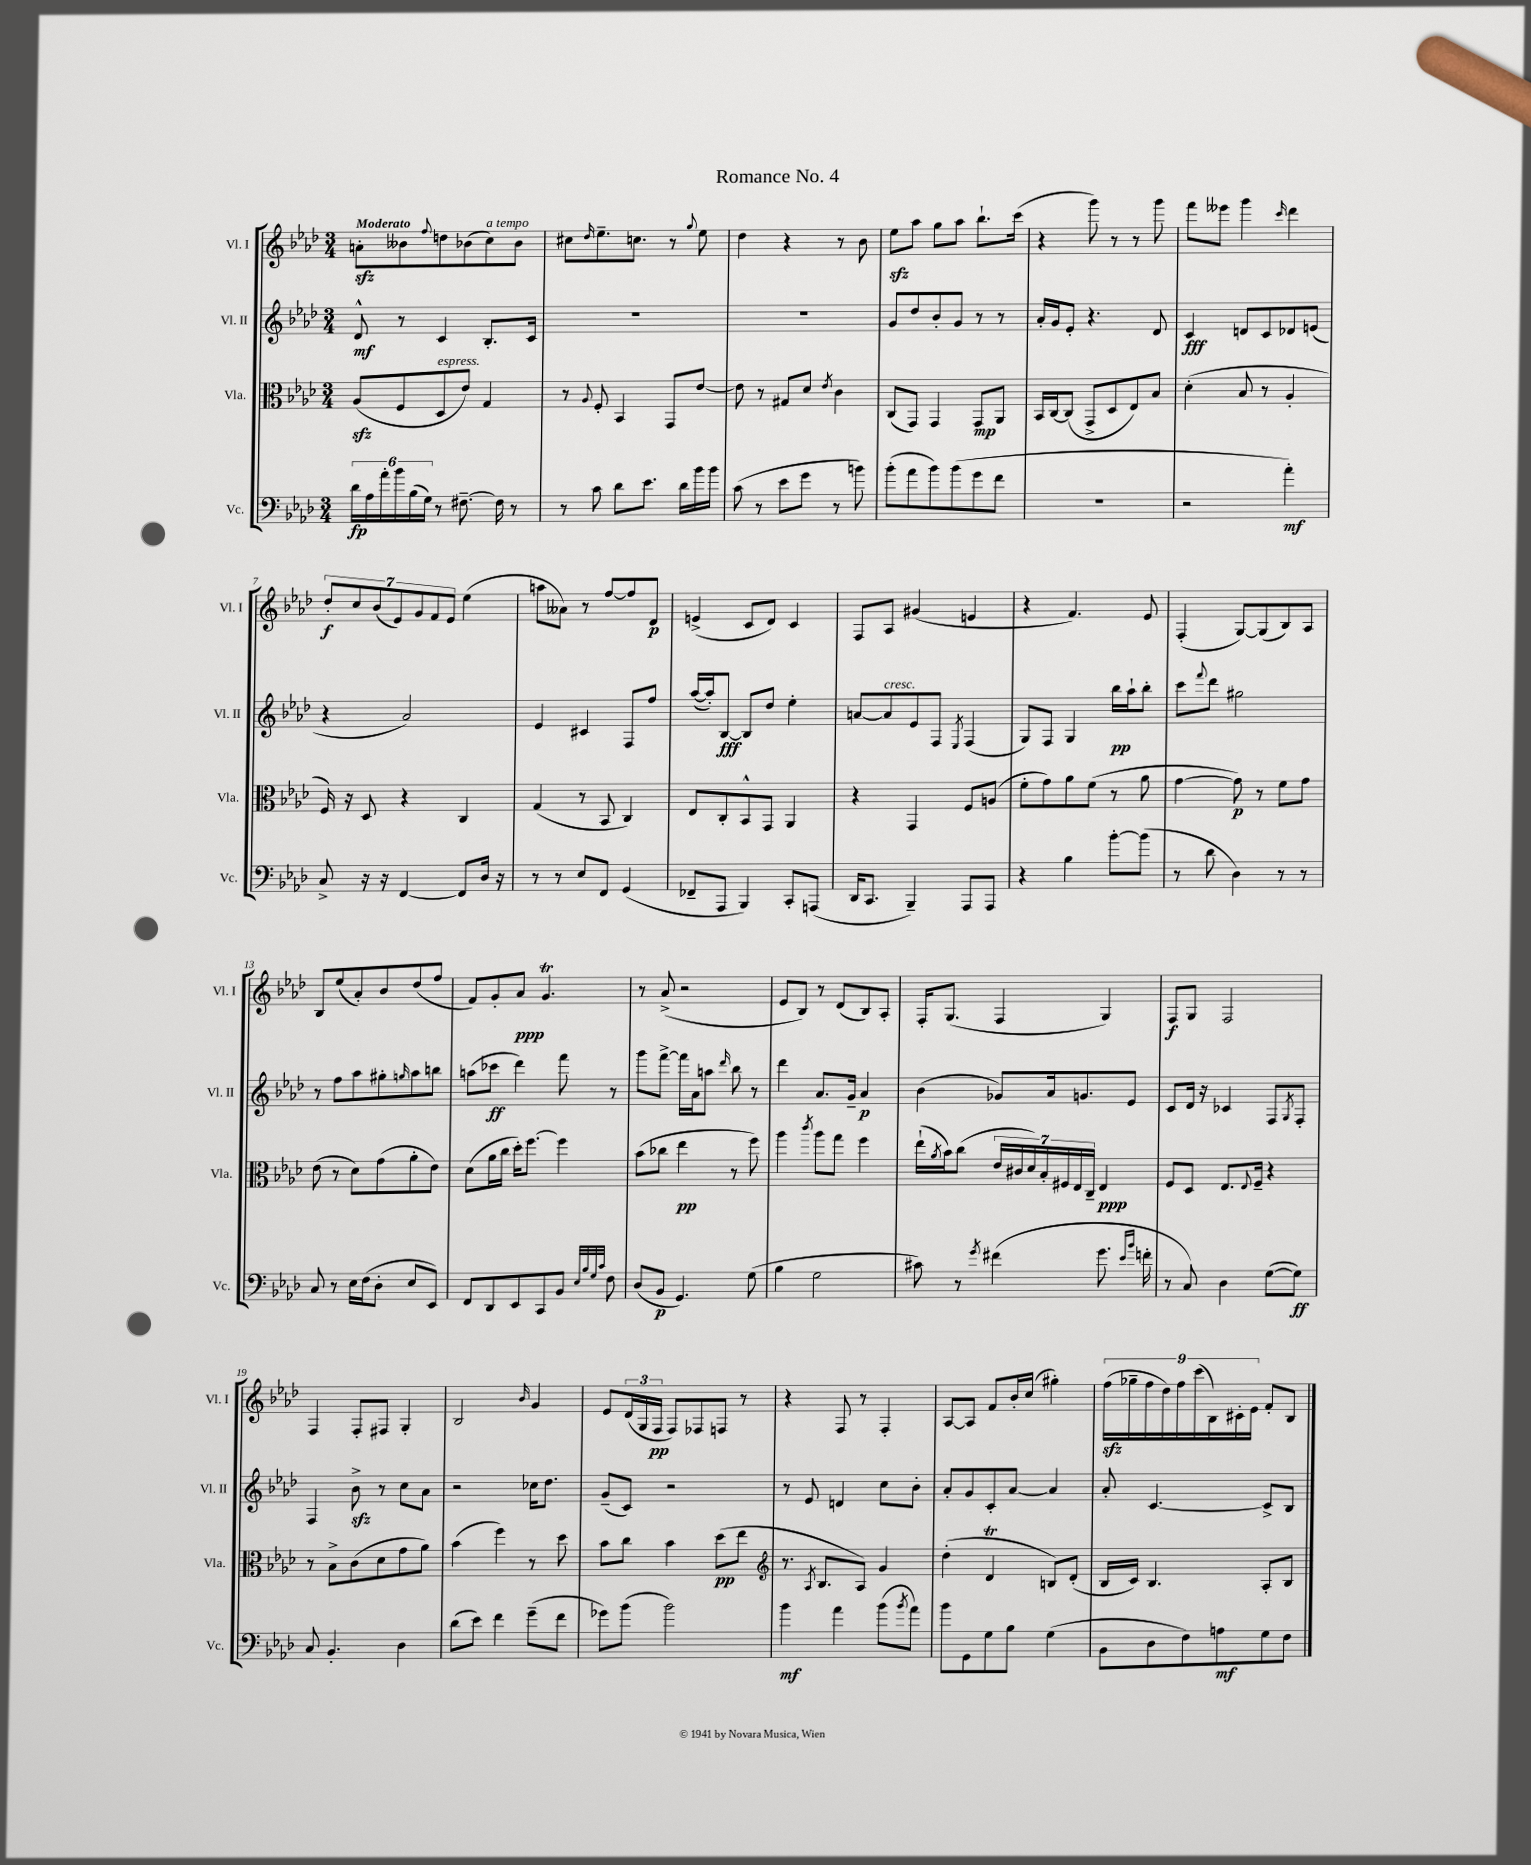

**kern	**kern	**kern	**kern
*staff4	*staff3	*staff2	*staff1
*clefF4	*clefC3	*clefG2	*clefG2
*k[b-e-a-d-]	*k[b-e-a-d-]	*k[b-e-a-d-]	*k[b-e-a-d-]
*M3/4	*M3/4	*M3/4	*M3/4
24d-	(8A-	8d-^^	8a'
24A-	.	.	.
24a-'	.	.	.
24b-	8F	8r	8b--
(24B-	.	.	.
24G)	.	.	.
.	.	.	8qqff
8r	8D-	4c	8dd
[8.F#~	8e-)	.	(8b-
.	4G	8.B-'	8cc)
16F#]	.	.	.
8r	.	.	8b-
.	.	16c	.
=	=	=	=
8r	8r	2.r	8cc#
.	8qqA-	.	16qqdd-
8c	8F'	.	8.ee-~
8d-	4BB-	.	.
.	.	.	8.cc
8.e-	.	.	.
.	8GG	.	8r
16d-	.	.	.
.	.	.	8qqgg
16b-	[8e-	.	8ee-
16b-	.	.	.
=	=	=	=
(8c	8e-]	2.r	4dd-
8r	8r	.	.
8e-	8G#	.	4r
8g	8d-	.	.
.	8qe-	.	.
8r	4c	.	8r
8b)	.	.	8b-
=	=	=	=
(8b-'	(8C	8g	8ee-
8a-	8GG)	8dd-	8aa-
8b-)	4GG	8b-'	8gg
(8b-	.	8g	8aa-
8g	8GG	8r	8.bb-`
8f	8AA-	8r	.
.	.	.	(16ccc
=	=	=	=
2.r	16BB-	16a-'	4r
.	[16C	16g	.
.	(8C]	8e-'	.
.	8GG^	4.r	8ggg)
.	8D-	.	8r
.	8E-)	.	8r
.	8B-	8d-	8ggg
=	=	=	=
2r	(4d-'	4c	8fff
.	.	.	8eee--
.	8B-	8d	4ggg
.	8r	8c	.
.	.	.	16qqccc
4a-')	4A-'	8d-	4ddd-
.	.	(8e	.
=	=	=	=
8C^	16F)	4r	14dd-'
.	16r	.	.
.	.	.	14cc
16r	8D-	.	.
.	.	.	(14b-
16r	.	.	.
.	.	.	14e-)
[4FF	4r	2a-)	.
.	.	.	14g
.	.	.	14f
.	.	.	14e-
8FF]	4C	.	(4ee-
16D-	.	.	.
16r	.	.	.
=	=	=	=
8r	(4G	4e-	8aa
8r	.	.	8a--)
8E-	8r	4c#	8r
8FF	8BB-	.	[8ff
(4GG	4C)	8F	8ff]
.	.	8ff	8d-
=	=	=	=
8FF-~	8E-	([16aa-	(4e^
.	.	16aa-'])	.
8AAA-	8C'	[8B-	.
4BBB-)	8BB-^^	8B-]	8c
.	8GG	8dd-	8d-)
8CC'	4AA-	4ee-'	4c
(8AAA	.	.	.
=	=	=	=
16DD-	4r	[8a	8F
8.CC	.	.	.
.	.	8a]	8A-
4BBB-~)	4GG	8e-	(4g#
.	.	8F	.
.	.	8qE-	.
8AAA-	8F	(4F	4e
8AAA-	(8A	.	.
=	=	=	=
4r	8f'	8G)	4r
.	8g)	8F	.
4B-	8a-	4G	4.f)
.	(8f	.	.
[8b-'	8r	16bb-	.
.	.	16aa-`	.
(8b-]	8a-	8bb-'	8e-
=	=	=	=
8r	[4g	8ccc	(4F'
.	.	8qqfff	.
8d-	.	8ddd-	.
4D-)	8g])	2gg#	[8G)
.	8r	.	(8G]
8r	8f	.	8B-)
8r	8g	.	8A-
=	=	=	=
8C	(8e-	8r	8B-
8r	8r	8ff	(8ee-
16E-	8d-)	8aa-	8a-')
(16F	.	.	.
8D-'	(8g	8gg#'	8b-
.	.	16qqgg	.
8E-	8a-'	8aa-	(8dd-
8EE-)	8e-)	8bb	8ff
=	=	=	=
8FF	(8d-	(8aa	8f)
8DD-	16a-	8ccc-	8g'
.	16cc	.	.
8EE-	16dd-')	4ddd-)	8a-
.	[8.ff	.	.
8CC	.	.	4.g
8BB-	4ff]	8fff	.
32qqE-	.	.	.
32qqB-	.	.	.
32qqG	.	.	.
32qqc	.	.	.
8F	.	8r	.
=	=	=	=
(8D-	(8b-	8ggg	8r
8BB-	8cc-	[8fff^	(8a-^
4.GG)	4ee-	16fff]	2r
.	.	16a-	.
.	.	8aa	.
.	.	16qqddd-	.
.	8r	8bb-	.
(8G	8ff)	8r	.
=	=	=	=
4B-	4aa-	4ddd-	8e-
.	.	.	8B-)
.	8qccc	.	.
2G	8aa-	8.a-	8r
.	8gg	.	(8d-
.	.	16g~	.
.	4ff	4a-	8B-)
.	.	.	8A-'
=	=	=	=
8c#)	(16ee-`	(4b-	16F'
.	8qa-	.	.
.	16b-)	.	(8.G
8r	(8cc	.	.
8qg	.	.	.
(4f#	28e-	8g-)	4F
.	28c#	.	.
.	28d-)	.	.
.	28B-'	.	.
.	.	16a-	.
.	28F#	.	.
.	28E-	.	.
.	.	8.g	.
.	28C~	.	.
8.g	4E-	.	4G)
.	.	8e-	.
16qqe-	.	.	.
16qqb-	.	.	.
16f'	.	.	.
=	=	=	=
8r	8F	8c	8F
8C)	8D-	16d-	8G
.	.	16r	.
4D-	8.E-	4c-	2F
.	8qqE-	.	.
.	16F~	.	.
([8G	4r	8F	.
.	.	8qG	.
8G])	.	8F'	.
=	=	=	=
8C	8r	4F	4F
4.BB-'	8B-^	.	.
.	(8c	8b-^	8F'
.	8d-	8r	8F#
4D-	8g	8cc	4G'
.	8a-)	8a-	.
=	=	=	=
(8d-	(4b-	2r	2B-
8e-)	.	.	.
4f	4ff)	.	.
.	.	.	16qqb-
(8g~	8r	16cc-	4g
.	.	8.dd-	.
8f	8dd-	.	.
=	=	=	=
8g-)	8b-	(8g~	8e-
(8b-	8cc	8c)	(24d-
.	.	.	24G
.	.	.	24F
2b-)	4b-	2r	8F)
.	.	.	8F-
.	(8dd-	.	8F
.	8ee-	.	8r
=	=	=	=
*	*clefG2	*	*
4b-	8.r	8r	4r
.	.	8e-	.
.	8qA-	.	.
.	8.B-	.	.
4a-	.	4d	8F
.	8A-)	.	8r
(8b-	4g	8cc	4F'
8qb-	.	.	.
8a-)	.	8b-'	.
=	=	=	=
8b-	(4dd-'	8a-'	[8A-
8GG	.	8g	8A-]
8G	4d-	8c'	8f
8B-	.	[8a-	16b-'
.	.	.	(16cc
(4G	8B)	4a-]	4gg#')
.	(8d-'	.	.
=	=	=	=
8BB-	16B-	8a-'	(18ff
.	.	.	18gg-~
.	16c)	.	.
.	.	.	18ff
8D-	4.B-	[4.c	.
.	.	.	18dd-)
.	.	.	18ff
8F)	.	.	.
.	.	.	(18ccc
.	.	.	18B-)
8A	.	.	.
.	.	.	18c#'
.	.	.	18e-
8G	8A-'	8c^]	8f'
8F	8B-	8B-	8B-
==	==	==	==
*-	*-	*-	*-
